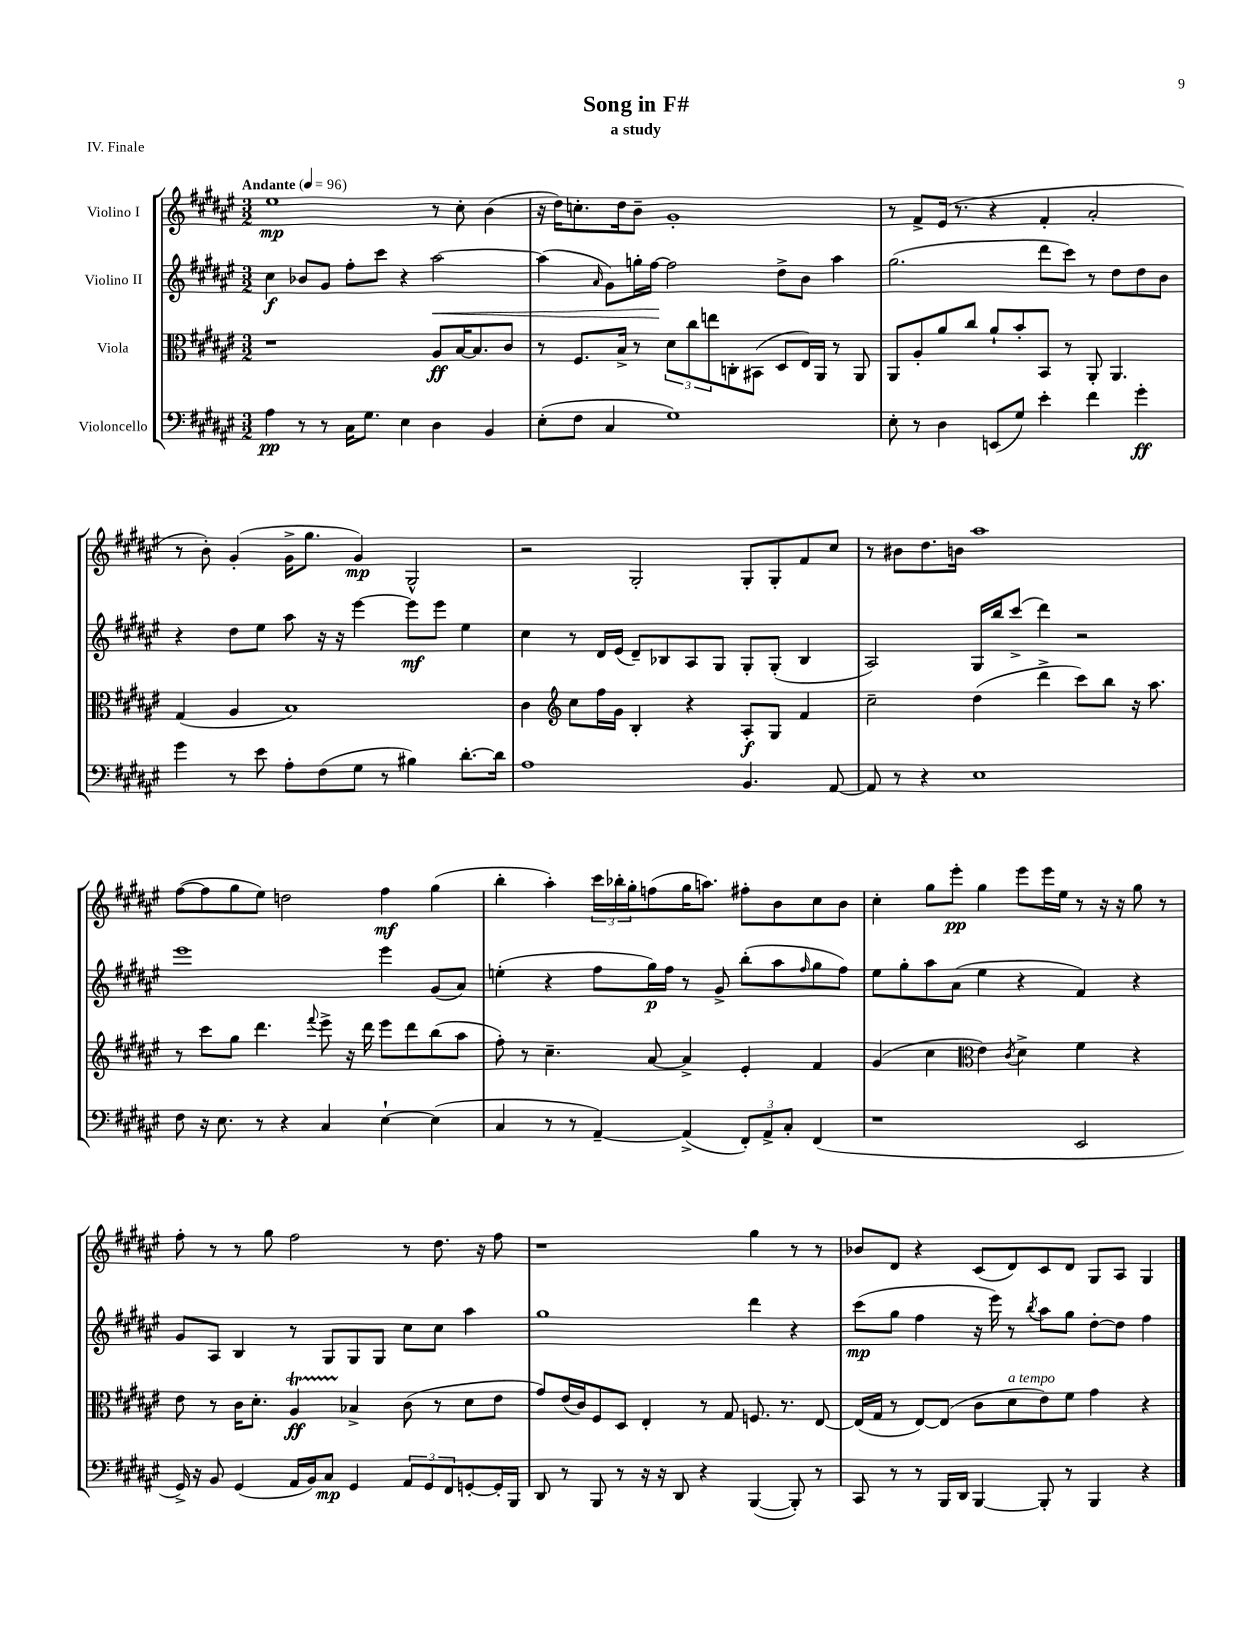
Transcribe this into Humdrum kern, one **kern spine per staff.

**kern	**kern	**kern	**kern
*staff4	*staff3	*staff2	*staff1
*clefF4	*clefC3	*clefG2	*clefG2
*k[f#c#g#d#a#e#]	*k[f#c#g#d#a#e#]	*k[f#c#g#d#a#e#]	*k[f#c#g#d#a#e#]
*M3/2	*M3/2	*M3/2	*M3/2
*MM96	*MM96	*MM96	*MM96
4A#	1r	4cc#	1ee#
8r	.	8b-	.
8r	.	8g#	.
16C#	.	8ff#'	.
8.G#	.	.	.
.	.	8ccc#	.
4E#	.	4r	.
4D#	8A#	[2aa#	8r
.	[16B	.	8cc#'
.	8.B]	.	.
4BB	.	.	(4b
.	8c#	.	.
=	=	=	=
(8E#'	8r	(4aa#]	16r
.	.	.	16dd#)
8F#	8.F#	.	8.cc'
.	.	16qqa#	.
4C#	.	8g#)	.
.	16B^	.	16dd#
.	8r	16gg'	8b~
.	.	[16ff#	.
1G#)	12d#	2ff#]	1g#'
.	12cc#	.	.
.	12ee	.	.
.	8C'	.	.
.	(8BB#	.	.
.	8D#	8dd#^	.
.	16E#)	8b	.
.	16AA#	.	.
.	8r	4aa#	.
.	8AA#	.	.
=	=	=	=
8E#'	8AA#	(2.gg#	8r
8r	8A#'	.	8f#^
4D#	8a#	.	(16e#
.	.	.	8.r
.	8cc#	.	.
(8EE	8a#`	.	4r
8G#)	8b'	.	.
4e#'	8BB	8ddd#	4f#'
.	8r	8ccc#)	.
4f#	8AA#'	8r	2a#'
.	4.AA#	8dd#	.
4g#'	.	8dd#	.
.	.	8b	.
=	=	=	=
4g#	(4G#	4r	8r
.	.	.	8b')
8r	4A#	8dd#	(4g#'
8e#	.	8ee#	.
8A#'	1B)	8aa#	16g#^
.	.	.	8.gg#
(8F#	.	16r	.
.	.	16r	.
8G#	.	[4eee#	4g#)
8r	.	.	.
4B#)	.	8eee#]	2G#^^
.	.	8eee#	.
[8.d#'	.	4ee#	.
16d#]	.	.	.
=	=	=	=
1A#	4c#	4cc#	2r
*	*clefG2	*	*
.	8cc#	8r	.
.	16ff#	16d#	.
.	16g#	(16e#	.
.	4B'	8d#~)	2G#'
.	.	8B-	.
.	4r	8A#	.
.	.	8G#	.
4.BB	8A#'	8G#'	8G#'
.	8G#	(8G#'	8G#'
.	4f#	4B-	8f#
[8AA#	.	.	8cc#
=	=	=	=
8AA#]	2cc#~	2A#)	8r
8r	.	.	8b#
4r	.	.	8.dd#
.	.	.	16b
1E#	(4dd#	16G#	1aa#
.	.	16bb	.
.	.	(8ccc#^	.
.	4ddd#^	4ddd#)	.
.	8ccc#)	2r	.
.	8bb	.	.
.	16r	.	.
.	8.aa#	.	.
=	=	=	=
8F#	8r	1eee#	([8ff#
16r	8ccc#	.	8ff#]
8.E#	.	.	.
.	8gg#	.	8gg#
8r	4.ddd#	.	8ee#)
4r	.	.	2dd
.	8qqfff#	.	.
4C#	8eee#^	.	.
.	16r	.	.
.	16ddd#	.	.
[4E#`	8eee#	4eee#	4ff#
.	8ddd#	.	.
(4E#]	(8bb	(8g#	(4gg#
.	8aa#	8a#)	.
=	=	=	=
4C#	8ff#')	(4ee'	4bb'
.	8r	.	.
8r	4.cc#~	4r	4aa#')
8r	.	.	.
[4AA#~)	.	8ff#	24ccc#
.	.	.	24bb-'
.	.	.	24gg#'
.	[8a#	16gg#)	(8ff
.	.	16ff#	.
(4AA#^]	4a#^]	8r	16gg#
.	.	.	8.aa)
.	.	8g#^	.
12FF#')	4e#'	(8bb'	8ff#'
12AA#^	.	.	.
.	.	8aa#	8b
12C#'	.	.	.
.	.	16qqff#	.
(4FF#	4f#	8gg#	8cc#
.	.	8ff#)	8b
=	=	=	=
1r	(4g#	8ee#	4cc#'
.	.	8gg#'	.
.	4cc#	8aa#	8gg#
.	.	(8a#	8eee#'
*	*clefC3	*	*
.	4e#)	4ee#	4gg#
.	8qc#	.	.
.	4d#^	4r	8eee#
.	.	.	16eee#
.	.	.	16ee#
2EE#	4f#	4f#)	8r
.	.	.	16r
.	.	.	16r
.	4r	4r	8gg#
.	.	.	8r
=	=	=	=
16GG#^)	8e#	8g#	8ff#'
16r	.	.	.
8BB	8r	8A#	8r
(4GG#	16c#	4B	8r
.	8.d#'	.	.
.	.	.	8gg#
16AA#	4A#	8r	2ff#
16BB)	.	.	.
8C#	.	8G#	.
4GG#	4B-^	8G#	.
.	.	8G#	.
12AA#	(8c#	8cc#	8r
12GG#	.	.	.
.	8r	8cc#	8.dd#
12FF#	.	.	.
[8GG'	8d#	4aa#	.
.	.	.	16r
16GG']	8e#	.	8ff#
16BBB	.	.	.
=	=	=	=
8DD#	8g#)	1gg#	1r
8r	(16e#	.	.
.	16c#)	.	.
8BBB	8F#	.	.
8r	8D#	.	.
16r	4E#'	.	.
16r	.	.	.
8DD#	.	.	.
4r	8r	.	.
.	8G#	.	.
([4BBB	8.F	4ddd#	4gg#
.	8.r	.	.
8BBB'])	.	4r	8r
8r	[8E#	.	8r
=	=	=	=
8CC#	(16E#]	(8ccc#	8b-
.	16G#	.	.
8r	8r	8gg#	8d#
8r	[8E#)	4ff#	4r
16BBB	(8E#]	.	.
16DD#	.	.	.
[4BBB	8c#	16r	(8c#
.	.	16eee#)	.
.	8d#	8r	8d#)
.	.	8qbb	.
8BBB']	8e#)	8aa#	8c#
8r	8f#	8gg#	8d#
4BBB	4g#	[8dd#'	8G#
.	.	8dd#]	8A#
4r	4r	4ff#	4G#
==	==	==	==
*-	*-	*-	*-
